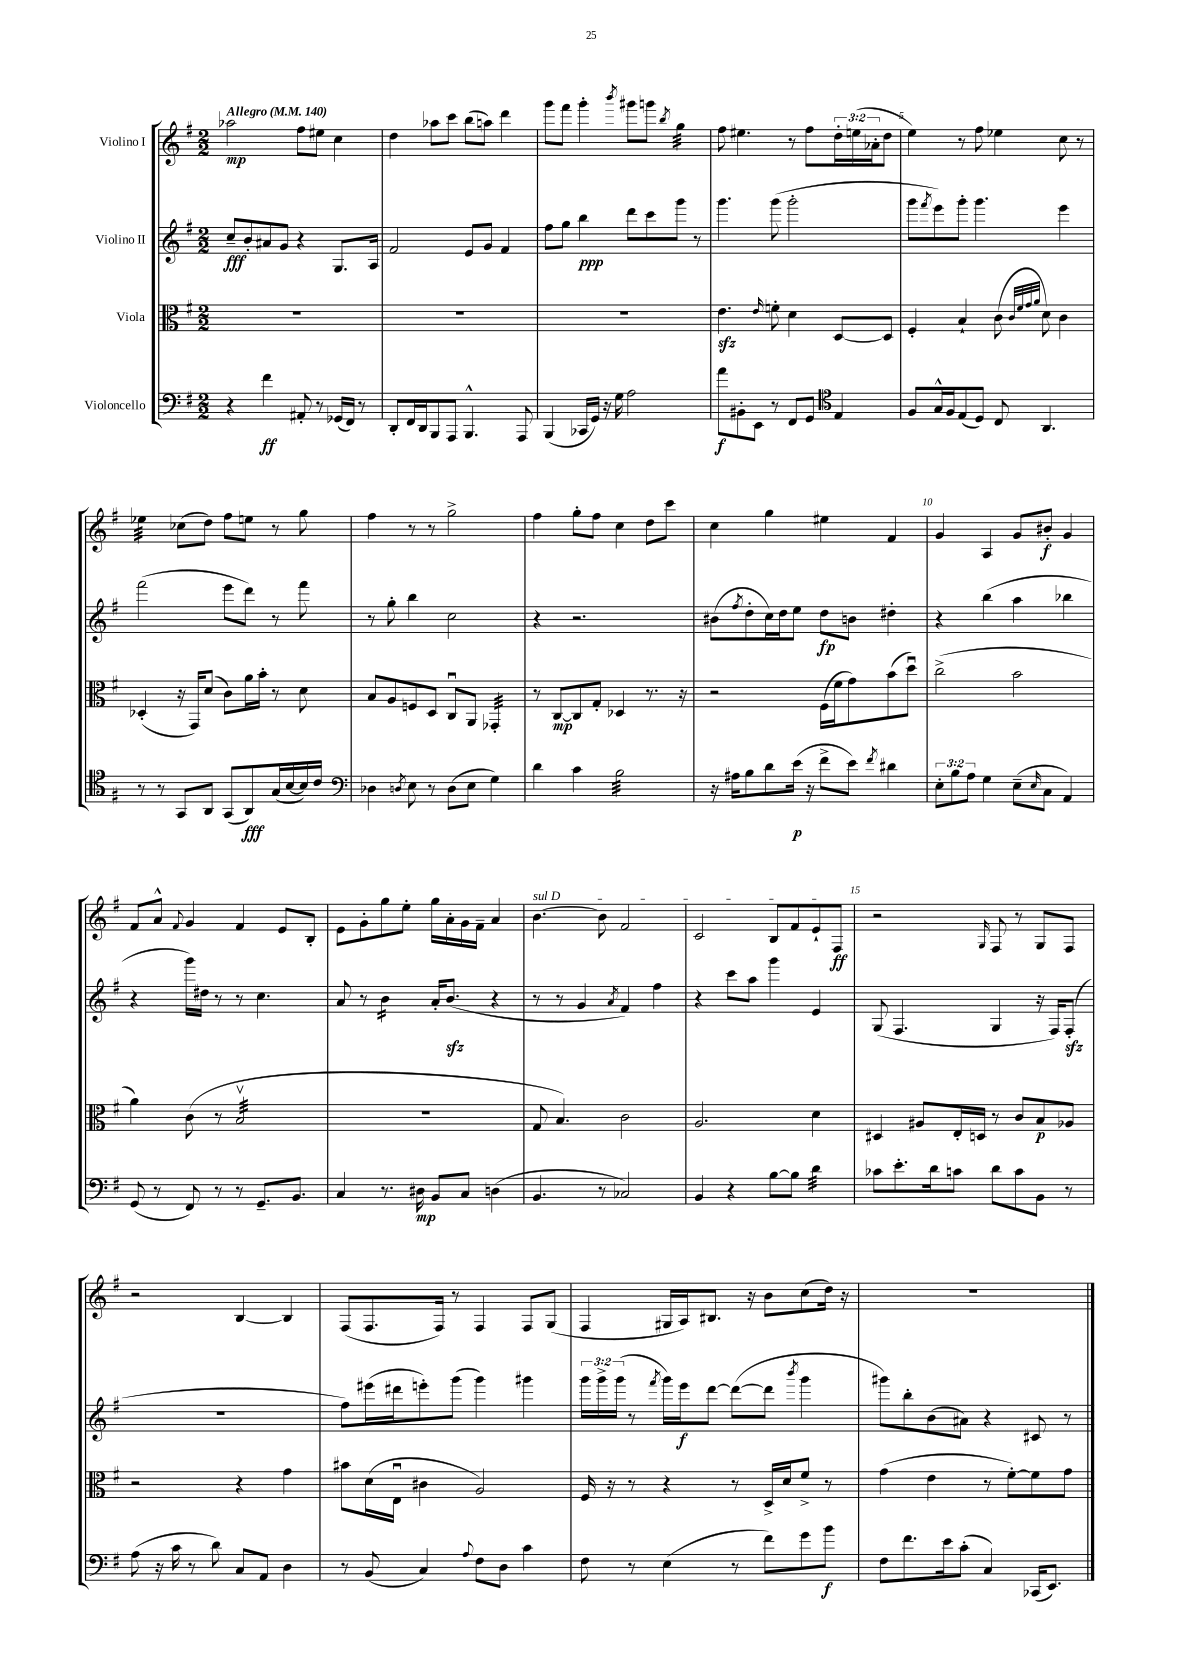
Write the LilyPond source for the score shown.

<<
\new StaffGroup <<
\new Staff = "s0" \with { instrumentName = "Violino I" } {
    \clef treble \key g \major \numericTimeSignature \time 2/2 \override Staff.TupletNumber.text = #tuplet-number::calc-fraction-text \tempo "Allegro" 4 = 140
    aes''2\mp fis''8 eis''8 c''4 |
    d''4 aes''8 c'''8 b''8( a''8) d'''4 |
    g'''8 fis'''8 g'''4-. \acciaccatura { b'''8 } gis'''8 g'''8 \acciaccatura { b''8 } g''4:32 |
    fis''8 eis''4. r8 fis''8 \tuplet 3/2 { d''16-. e''16( aes'16-. } d''8 |
    e''4) r8 fis''8 ees''4 c''8 r8 |
    ees''4:32 ces''8( d''8) fis''8 e''8 r8 g''8 |
    fis''4 r8 r8 g''2-> |
    fis''4 g''8-. fis''8 c''4 d''8 c'''8 |
    c''4 g''4 eis''4 fis'4 |
    g'4 a4 g'8 bis'8-.\f g'4 |
    fis'8 a'8-^ \appoggiatura { fis'8 } g'4 fis'4 e'8 b8-. |
    e'8 g'8-. g''8 e''8-. g''16 a'16-. g'16 fis'16-- a'4 |
    \once \override TextSpanner.bound-details.left.text = \markup { \italic "sul D" } b'4.~\startTextSpan b'8 fis'2 |
    c'2 b8 fis'8 e'8-! fis8\ff\stopTextSpan |
    r2 \grace { g16 } fis8 r8 g8 fis8 |
    r2 b4~ b4 |
    fis8( fis8. fis16) r8 fis4 fis8 g8( |
    fis4 gis16 a16) bis8. r16 b'8 c''8( d''16) r16 |
    R1 \bar "|." |
}
\new Staff = "s1" \with { instrumentName = "Violino II" } {
    \clef treble \key g \major \numericTimeSignature \time 2/2 \override Staff.TupletNumber.text = #tuplet-number::calc-fraction-text
    c''8--\fff b'8-. ais'8 g'8 r4 g8. a16 |
    fis'2 e'8 g'8 fis'4 |
    fis''8 g''8 b''4\ppp d'''8 c'''8 g'''8 r8 |
    g'''4. g'''8( g'''2-. |
    g'''8 \acciaccatura { fis'''8 } e'''8) g'''8-. g'''4. e'''4 |
    fis'''2( e'''8 d'''8) r8 fis'''8 |
    r8 g''8-. b''4 c''2 |
    r4 r2. |
    bis'8( \acciaccatura { fis''8 } d''8-. c''16) d''16 e''8 d''8\fp b'8 dis''4-. |
    r4 b''4( a''4 bes''4 |
    r4 g'''16) dis''16 r8 r8 c''4. |
    a'8 r8 b'4:16 a'16-. b'8.\sfz( r4 |
    r8 r8 g'4 \acciaccatura { a'8 } fis'4) fis''4 |
    r4 c'''8 a''8 g'''4 e'4 |
    g8( fis4. g4 r16 fis16) fis8-.\sfz( |
    R1 |
    fis''8) eis'''16( dis'''16 e'''8-.) g'''8( g'''4) gis'''4 |
    \tuplet 3/2 { g'''16 g'''16-> g'''16( } r8 \acciaccatura { fis'''8 } g'''16) e'''16\f d'''8~ d'''8~( d'''8 \acciaccatura { b'''8 } g'''4 |
    gis'''8) b''8-. b'8( ais'8) r4 cis'8 r8 \bar "|." |
}
\new Staff = "s2" \with { instrumentName = "Viola" } {
    \clef alto \key g \major \numericTimeSignature \time 2/2
    R1 |
    R1 |
    R1 |
    e'4.\sfz \grace { e'16 } f'8-. d'4 d8~ d8 |
    fis4-. b4-! c'8( \grace { c'32 fis'32 g'32 a'32 } d'8) c'4 |
    des4-.( r16 g,16) d'8( c'8) a'16 b'16-. r8 d'8 |
    b8 a8 f8 d8 c8\downbow a,8 ges,4:32-. |
    r8 c8~\mp c8 g8-. des4 r8. r16 |
    r2 fis16( fis'16 g'8) b'8( d''8\downbow) |
    c''2->( b'2 |
    a'4) c'8( r8 b2:32\upbow |
    R1 |
    g8 b4.) c'2 |
    a2. d'4 |
    dis4 ais8 e16-. d16 r8 c'8 b8\p aes8 |
    r2 r4 g'4 |
    bis'8 d'16( e16\downbow cis'4 a2) |
    fis16 r16 r8 r4 r8 d16-> d'16 fis'8-> r8 |
    g'4( e'4 r8 fis'8~-.) fis'8 g'8 \bar "|." |
}
\new Staff = "s3" \with { instrumentName = "Violoncello" } {
    \clef bass \key g \major \numericTimeSignature \time 2/2 \override Staff.TupletNumber.text = #tuplet-number::calc-fraction-text
    r4 fis'4\ff ais,8-. r8 ges,16( fis,16) r8 |
    d,8-. fis,16 d,16 b,,8 a,,8 b,,4.-^ a,,8 |
    b,,4( ces,16 g,16) r16 g16 a2 |
    a'8\f bis,8-. e,8 r8 fis,8 g,8 \clef tenor e4 |
    fis8 g16-^ fis16 e8( d8) c8 a,4. |
    r8 r8 g,8 a,8 g,8( a,8\fff) g16( b16~ b16) c'16 |
    \clef bass des4 \acciaccatura { d8 } e8 r8 d8( e8 g4) |
    d'4 c'4 b2:32 |
    r16 ais16 b8 d'8 e'16\p( r16 fis'8-> e'8) \acciaccatura { fis'8 } dis'4 |
    \tuplet 3/2 { e8-. b8 a8 } g4 e8--( \grace { e16 } c8 a,4) |
    g,8( r8 fis,8) r8 r8 g,8.-- b,8. |
    c4 r8. dis16\mp b,8 c8 d4( |
    b,4. r8 ces2) |
    b,4 r4 b8~ b8 d'4:32 |
    ces'8 e'8.-. d'16 c'8 d'8 c'8 b,8 r8 |
    a8( r16 c'16 r8 d'8) c8 a,8 d4 |
    r8 b,8( c4) \appoggiatura { a8 } fis8 d8 c'4 |
    fis8 r8 e4( r8 fis'8) g'8 b'8\f |
    fis8 fis'8. e'16 c'8-.( c4) ces,16( e,8.) \bar "|." |
}
>>
>>
\layout { \context { \Score \override BarNumber.break-visibility = ##(#f #t #t) barNumberVisibility = #(every-nth-bar-number-visible 5) } }
